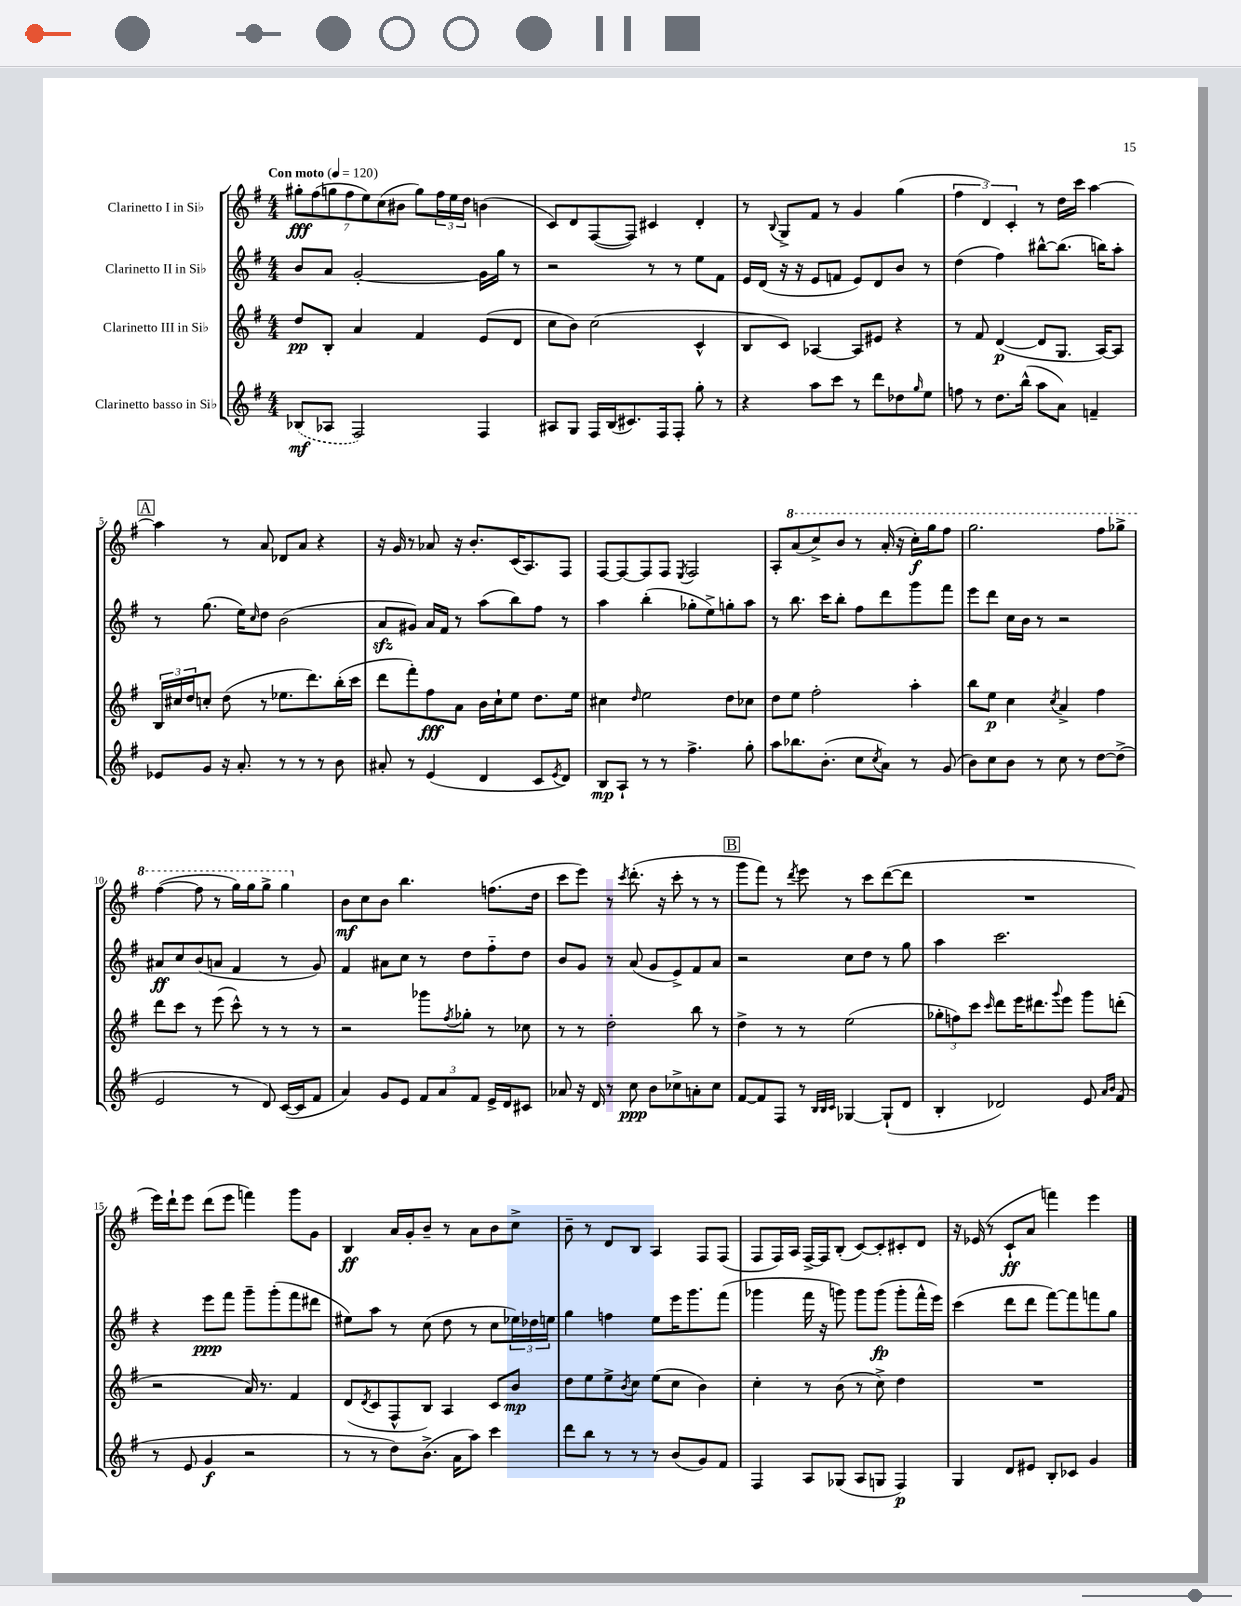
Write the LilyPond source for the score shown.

<<
\new StaffGroup <<
\new Staff = "s0" \with { instrumentName = "Clarinetto I in Sib" } {
    \clef treble \key g \major \numericTimeSignature \time 4/4 \tempo "Con moto" 4 = 120
    \tuplet 7/4 { gis''8-.\fff fis''8( g''8 fis''8 e''8) c''8( bis'8 } g''8) \tuplet 3/2 { fis''16 e''16 d''16 } b'4( |
    c'8) d'8 fis8~( fis8) cis'4 d'4-. |
    r8 \appoggiatura { b8 } g8-> fis'8 r8 g'4 g''4( |
    \tuplet 3/2 { fis''4 d'4) c'4-. } r8 d''16 c'''16 a''4~ |
    \mark \markup { \box "A" } a''4 r8 a'8 des'8 a'8 r4 |
    r16 g'16 r8 aes'8 r16 b'8.-. c'16( a8.) fis8 |
    fis8~ fis8~ fis8 fis8 \acciaccatura { e8 } fis2 |
    a8-. \ottava #1 a''8( c'''8->) b''8 r8 a''16-.( r16 c'''16-.\f) g'''16 fis'''8 |
    g'''2. fis'''8 ges'''8-> |
    fis'''4~( fis'''8 r8 g'''16) g'''16 g'''8-> g'''4 \ottava #0 |
    b'8\mf c''8 b'8 b''4. f''8.( d''16 |
    c'''8 e'''8) r8 \acciaccatura { c'''8 } d'''8.-.( r16 c'''8-. r8 r8 |
    \mark \markup { \box "B" } g'''8 fis'''8) r8 \acciaccatura { d'''8 } e'''8 r8 c'''8 d'''8~( d'''8 |
    R1 |
    e'''16) d'''16-! e'''8 d'''8( e'''8 f'''4) g'''8 g'8 |
    b4\ff a'16 g'16-. b'8-- r8 a'8 b'8 c''8-> |
    b'8-- r8 d'8 b8 a4 fis8 fis8( |
    fis8 fis16) a16 fis16~-> fis16 b8-.( c'8~) c'8-. cis'8-. d'8 |
    r16 ees'16( r8 c'8-!\ff a'8 f'''4) e'''4 \bar "|." |
}
\new Staff = "s1" \with { instrumentName = "Clarinetto II in Sib" } {
    \clef treble \key g \major \numericTimeSignature \time 4/4
    b'8 a'8 g'2~-. g'16 g''16 r8 |
    r2 r8 r8 e''8 fis'8 |
    e'16 d'16( r16 r16 e'8 f'8 e'8) d'8 b'8 r8 |
    d''4( fis''4) bis''8~-^ bis''8.( b''16) a''8-. |
    \mark \markup { \box "A" } r8 g''8.( e''16) \grace { c''16 } d''8 b'2( |
    a'8\sfz gis'8) a'16 fis'16 r8 a''8( b''8) fis''8 r8 |
    a''4 b''4-.( ges''8-. e''8->) g''8-. a''8 |
    r8 b''8. c'''16 b''8-. fis''8 d'''8 g'''8 fis'''8 |
    e'''8 d'''8 c''16 b'16 r8 r2 |
    ais'8\ff c''8 b'8( a'8 fis'4 r8 g'8) |
    fis'4 ais'8 c''8 r8 d''8 fis''8-_ d''8 |
    b'8 g'8 r8 a'8( g'8 e'8->) fis'8 a'8 |
    \mark \markup { \box "B" } r2 c''8 d''8 r8 g''8 |
    a''4 c'''2. |
    r4 e'''8\ppp fis'''8 g'''8-- g'''8-.( fis'''8 dis'''8 |
    eis''8) a''8 r8 c''8( d''8 r8 c''8 \tuplet 3/2 { ees''16) des''16 e''16 } |
    g''4 f''4 e''8 e'''16 g'''8. fis'''8( |
    ges'''4 fis'''16 r16 g'''8) g'''8 g'''8\fp( g'''8-. fis'''16-^ e'''16) |
    c'''4( d'''8 d'''8 fis'''8~) fis'''8 f'''8 g''8 \bar "|." |
}
\new Staff = "s2" \with { instrumentName = "Clarinetto III in Sib" } {
    \clef treble \key g \major \numericTimeSignature \time 4/4
    d''8\pp b8-. a'4 fis'4 e'8( d'8 |
    c''8 b'8) c''2( c'4-^ |
    b8 c'8) aes4~ aes8 eis'8 r4 |
    r8 fis'8 d'4~\p( d'8 g8. a16~) a8 |
    \mark \markup { \box "A" } \tuplet 3/2 { b16 cis''16 d''16 } c''8-. d''8( r8 ees''8. d'''8.) b''16-.( c'''16 |
    d'''8 fis'''8-.) fis''8\fff a'8 b'16 c''16-! e''8 d''8. e''16 |
    cis''4 \grace { d''16 } e''2 d''8 ces''8 |
    d''8 e''8 fis''2-. a''4-. |
    b''8 e''8\p c''4 \acciaccatura { c''8 } a'4-> fis''4 |
    d'''8 c'''8 r8 e'''8( c'''8-^) r8 r8 r8 |
    r2 ges'''8 \acciaccatura { fis''8 } ges''8-. r8 ces''8 |
    r8 r8 d''2-. b''8 r8 |
    \mark \markup { \box "B" } d''4-> r8 r8 e''2( |
    \tuplet 3/2 { ges''8-. f''8) c'''8 } \grace { c'''16 } d'''8 e'''16 dis'''8. \appoggiatura { g'''8 } e'''8 g'''8 d'''8-.( |
    r2 a'16) r8. fis'4 |
    d'8( \acciaccatura { d'8 } c'8 fis8-^ b8) a4 c'8 b'8\mp |
    d''8 e''8 e''8-> \acciaccatura { b'8 } c''8 e''8( c''8 b'4) |
    c''4-. r8 b'8( r8 c''8->) d''4 |
    R1 \bar "|." |
}
\new Staff = "s3" \with { instrumentName = "Clarinetto basso in Sib" } {
    \clef treble \key g \major \numericTimeSignature \time 4/4
    \once \slurDashed bes8\mf( aes8 fis2) fis4 |
    ais8 g8 fis16 b16( cis'8.) fis16 fis8-. g''8-. r8 |
    r4 a''8 c'''8 r8 d'''8 des''8 \grace { g''16 } e''8 |
    f''8 r8 d''8. b''16-^( a''8 a'8) f'4-- |
    \mark \markup { \box "A" } ees'8 g'8 r16 a'8.-. r8 r8 r8 b'8 |
    ais'8-. r8 e'4( d'4 c'8 \acciaccatura { e'8 } d'8) |
    b8\mp a8-! r8 r8 fis''4.-> g''8-. |
    a''8 bes''8. b'8.-.( c''8 \acciaccatura { c''8 } a'8) r8 g'8( |
    b'8) c''8 b'8 r8 c''8 r8 d''8~ d''8->( |
    e'2 r8 d'8) c'16~( c'16 fis'8 |
    a'4) g'8 e'8 \tuplet 3/2 { fis'8 a'8 fis'8 } e'16-> d'16 cis'8 |
    aes'8 r16 d'16 r8 c''8\ppp b'8 ces''8-> a'8-. ces''8 |
    \mark \markup { \box "B" } fis'8~ fis'8 fis8 r8 \grace { b32 b32 c'32 } ges4~ ges8-!( d'8 |
    b4-. des'2) e'8 \grace { a'16 b'16 } fis'8( |
    r8 e'8 g'4\f r2 |
    r8 r8 d''8) b'8.->( a'16 a''8) c'''4 |
    d'''8 b''8 r8 r8 r8 b'8( g'8) fis'8 |
    fis4 a8 ges8( a8 g8 fis4\p) |
    g4 d'8 eis'8 b8-. ces'8 g'4 \bar "|." |
}
>>
>>
